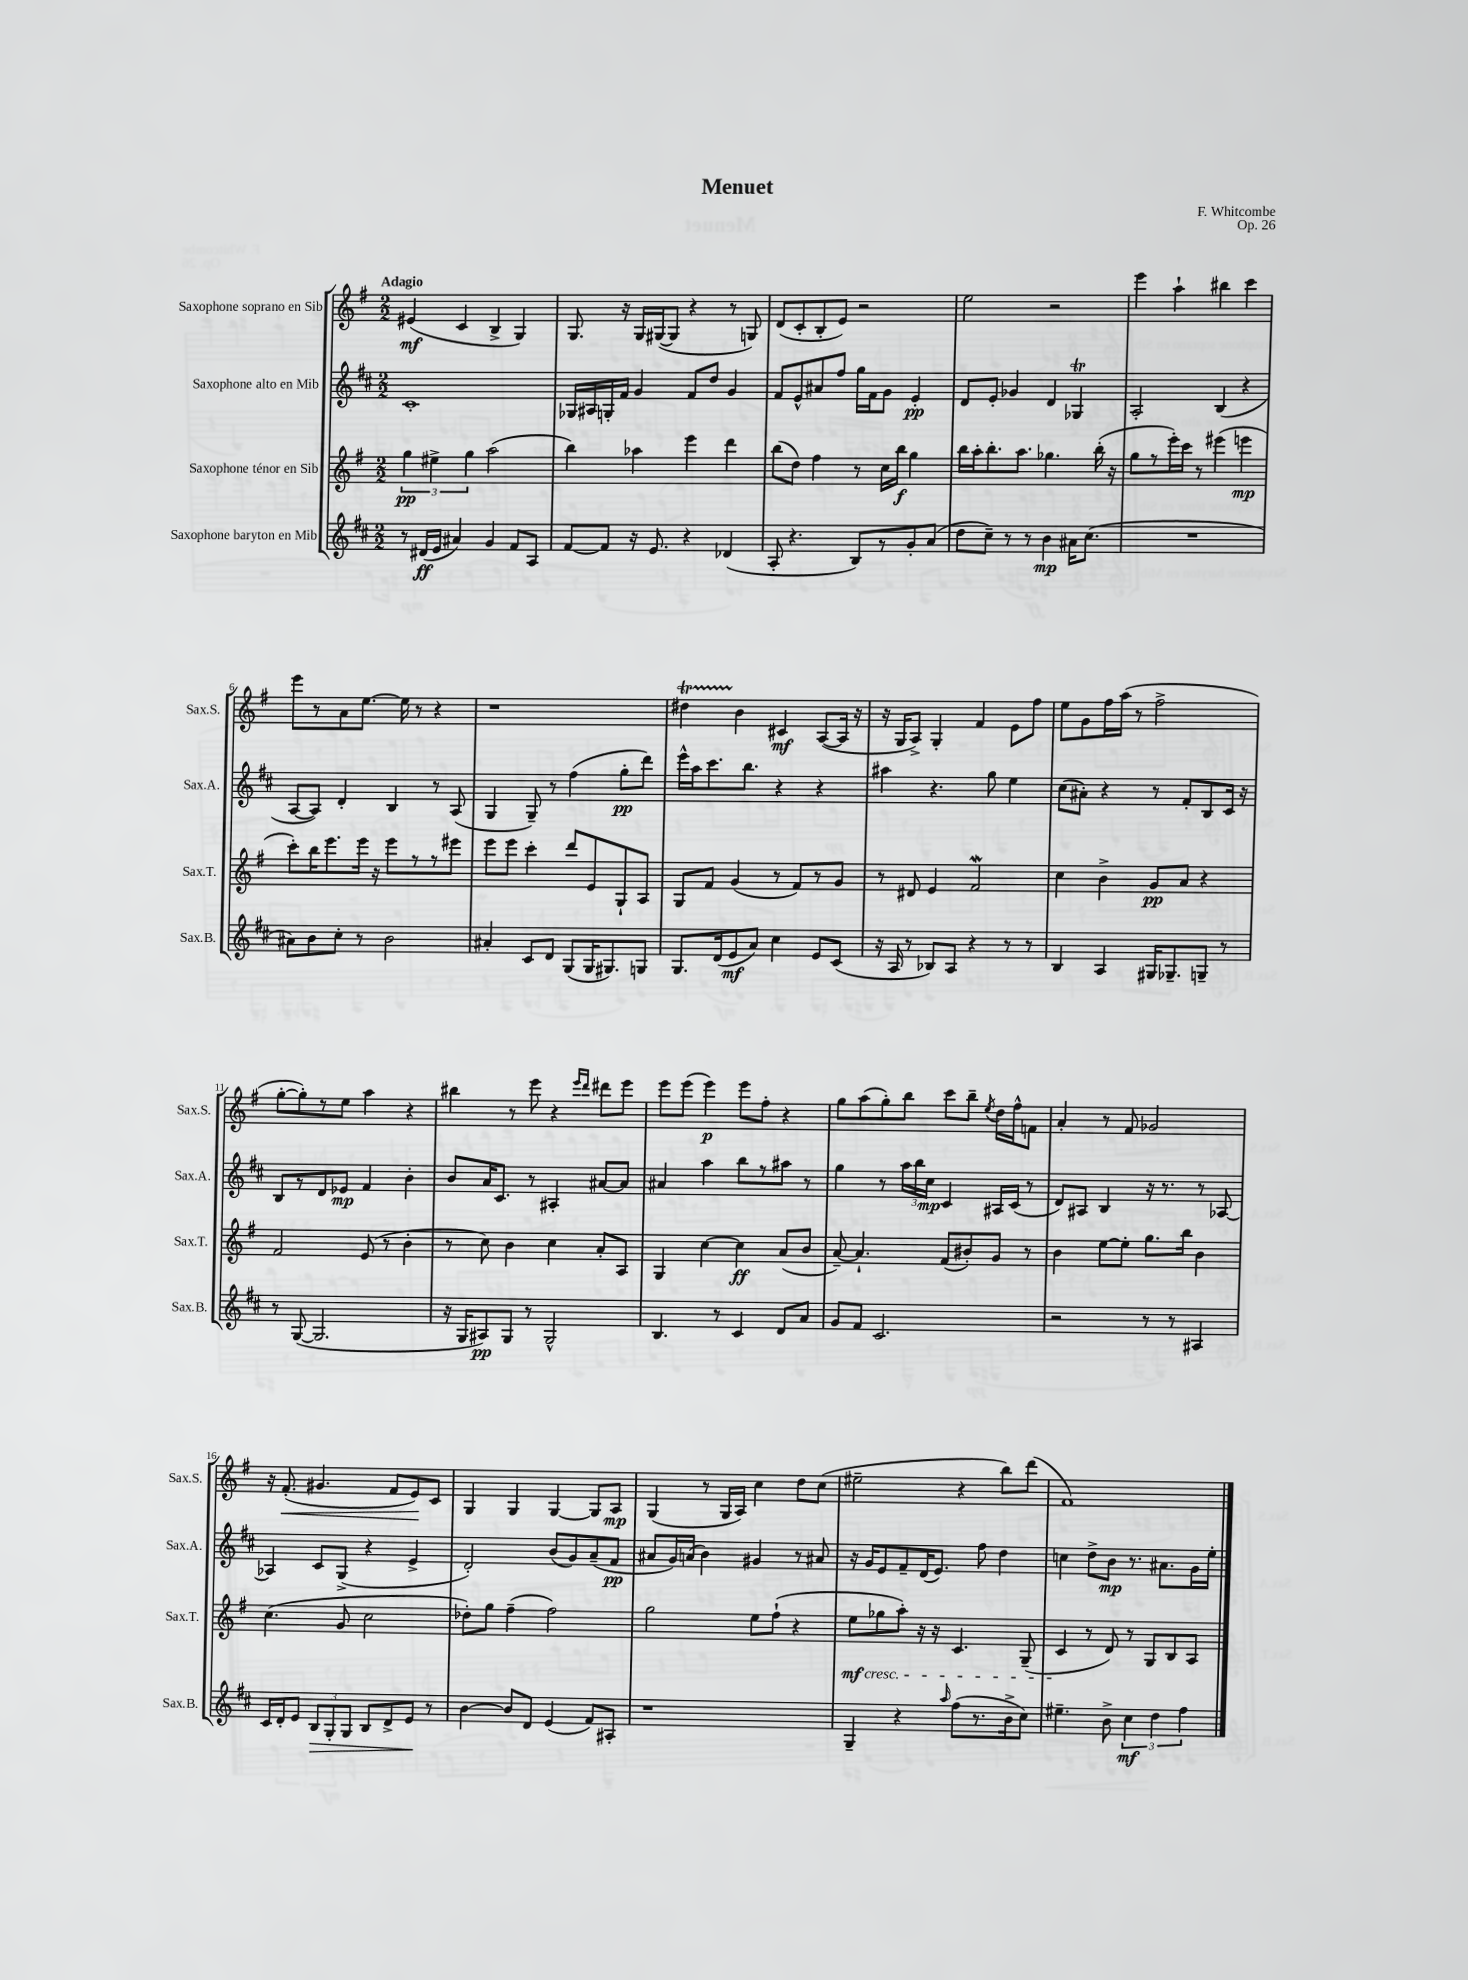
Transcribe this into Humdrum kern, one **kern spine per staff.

**kern	**kern	**kern	**kern
*staff4	*staff3	*staff2	*staff1
*clefG2	*clefG2	*clefG2	*clefG2
*k[f#c#]	*k[f#]	*k[f#c#]	*k[f#]
*M2/2	*M2/2	*M2/2	*M2/2
8r	6gg	1c#'	(4e#
(16d#	.	.	.
.	6ee#^	.	.
16e	.	.	.
4a#)	.	.	4c
.	6gg	.	.
4g	(2aa	.	4B^
8f#	.	.	4G)
8A	.	.	.
=	=	=	=
[8f#	4bb)	16G-	8.G
.	.	16A#	.
8f#]	.	16G'	.
.	.	16f#	16r
16r	4aa-	4g	16G
8.e	.	.	([16G#
.	.	.	8G#]
4r	4eee	8f#	4r
.	.	8dd	.
(4d-	4ddd	4g	8r
.	.	.	8G)
=	=	=	=
8A'	(8bb	8f#	(8d
4.r	8dd)	8e^^	8c'
.	4ff#	8a#	8B'
.	.	8ff#	8e)
8B)	8r	16gg	2r
.	.	16f#	.
8r	16cc	8g	.
.	16bb	.	.
8g'	4gg	4e'	.
(8a	.	.	.
=	=	=	=
8dd	16bb	8d	2ee
.	16aa'	.	.
8cc#~)	8.bb'	8e'	.
8r	.	4g-	.
.	8.aa	.	.
8r	.	.	.
4b	4.gg-	4d	2r
16a#	.	4G-	.
(8.cc#	.	.	.
.	(16bb'	.	.
.	16r	.	.
=	=	=	=
1r	8gg	2A'	4eee
.	8r	.	.
.	16eee')	.	4aa`
.	16ccc	.	.
.	8r	.	.
.	(4eee#	(4B	4bb#
.	4eee	4r	4ccc
=	=	=	=
8a#)	8ccc')	[8A	8eee
8b	16bb	8A])	8r
.	8.eee	.	.
8cc#'	.	4d'	8a
8r	16eee	.	[8.ee
.	16r	.	.
2b	8eee	4B	.
.	.	.	16ee]
.	8r	.	8r
.	8r	8r	4r
.	8eee#	(8A	.
=	=	=	=
4a#'	8eee	4G	1r
.	8eee	.	.
8c#	4ccc'	8G~)	.
8d	.	8r	.
(8G	8ddd	(4ff#	.
16G	8e	.	.
8.G#)	.	.	.
.	8G`	8gg'	.
8G	8A	8ddd)	.
=	=	=	=
8.G	8G	16eee^^	4dd#
.	.	16aa	.
.	8f#	8.ccc#	.
(16d	.	.	.
8e	(4g	.	4b
.	.	8.bb	.
8a)	.	.	.
4cc#	8r	4r	4c#
.	8f#)	.	.
8e	8r	4r	([8A
(8c#	8g	.	16A]
.	.	.	16r
=	=	=	=
16r	8r	4aa#	16r
16A	.	.	16G
8r	8d#	.	8A^)
8B-)	4e	4.r	4G'
8A	.	.	.
4r	2f#	.	4f#
.	.	8gg	.
8r	.	4ee	8e
8r	.	.	8ff#
=	=	=	=
4B	4cc	(8cc#	8ee
.	.	8a#')	8g
4A	4b^	4r	16ff#
.	.	.	(16aa
.	.	.	8r
16G#	8g	8r	2ff#^
8.G-~	.	.	.
.	8a	8f#'	.
8G~	4r	8B	.
8r	.	16c#	.
.	.	16r	.
=	=	=	=
8r	2f#	8B	[8gg'
([8G	.	8r	8gg'])
2.G]	.	8d	8r
.	.	8e-	8ee
.	(8e	4f#	4aa
.	8r	.	.
.	4b'	4b'	4r
=	=	=	=
16r	8r	8b	4bb#
16G	.	.	.
8A#)	8cc)	16a	.
.	.	8.c#	.
8G	4b	.	8r
8r	.	8r	8eee
2G^^	4cc	4A#'	4r
.	.	.	16qqeee
.	.	.	16qqddd
.	8a'	[8a#	8ddd#
.	8A	8a#]	8eee
=	=	=	=
4.B	4G	4a#	8eee
.	.	.	(8eee
.	[4cc	4aa	4eee)
8r	.	.	.
4c#	4cc]	8bb	8eee
.	.	8r	8ff#'
8d	(8a	8aa#	4r
8a	8b	8r	.
=	=	=	=
8g	[8a~)	4gg	8gg
8f#	4.a`]	.	(8aa
2.c#	.	8r	8gg')
.	.	24aa	8bb
.	.	24bb	.
.	.	24cc#	.
.	(8f#	4c#	8ccc
.	8b#')	.	8bb~
.	.	.	8qee
.	8g	16A#	16dd
.	.	(16c#	16ff#^^
.	8r	8r	8f
=	=	=	=
2r	4b	8d)	4a'
.	.	8A#	.
.	[8ee	4B	8r
.	8ee']	.	8f#
8r	8.gg	16r	2g-
.	.	8.r	.
8r	.	.	.
.	16bb	.	.
4A#	4b	8r	.
.	.	[8A-	.
=	=	=	=
16c#	(4.cc	4A-]	16r
16d'	.	.	(8.f#'
8e	.	.	.
12B	.	8c#	4.g#
12G'	.	.	.
.	8g	(8G^	.
12G	.	.	.
8B	2cc	4r	.
8d^	.	.	8f#
8e	.	4e^	8e)
8r	.	.	8c
=	=	=	=
[4b	8dd-')	2d')	4G
.	8gg	.	.
8b]	(4ff#~	.	4G
8d	.	.	.
(4e	2ff#)	(8b	[4G
.	.	8g)	.
8f#)	.	(8a~	8G]
8A#'	.	8f#	8A
=	=	=	=
1r	2gg	8a#	(4G
.	.	16g)	.
.	.	(16a	.
.	.	4b)	8r
.	.	.	16G
.	.	.	16A)
.	8ee	4g#	4cc
.	(8ff#`	.	.
.	4r	8r	8dd
.	.	8a#	(8cc
=	=	=	=
4G~	8ee	16r	2ee#~
.	.	16g	.
.	8gg-	8e	.
4r	8aa')	8f#~	.
.	16r	(16d	.
.	16r	8.e)	.
16qqaa	.	.	.
(8ff#	4.c	.	4r
8.r	.	8ff#	.
.	.	4dd	8bb)
16b^	.	.	.
8cc#)	(8G~	.	(8ddd
=	=	=	=
4.ee#~	4c	4cc	1f#)
.	8r	8dd^	.
8b^	8d)	8b	.
6cc#	8r	8.r	.
.	8G	.	.
6dd	.	.	.
.	.	8.a#	.
.	8B	.	.
6ff#	.	.	.
.	8A	16g	.
.	.	16ee'	.
==	==	==	==
*-	*-	*-	*-
